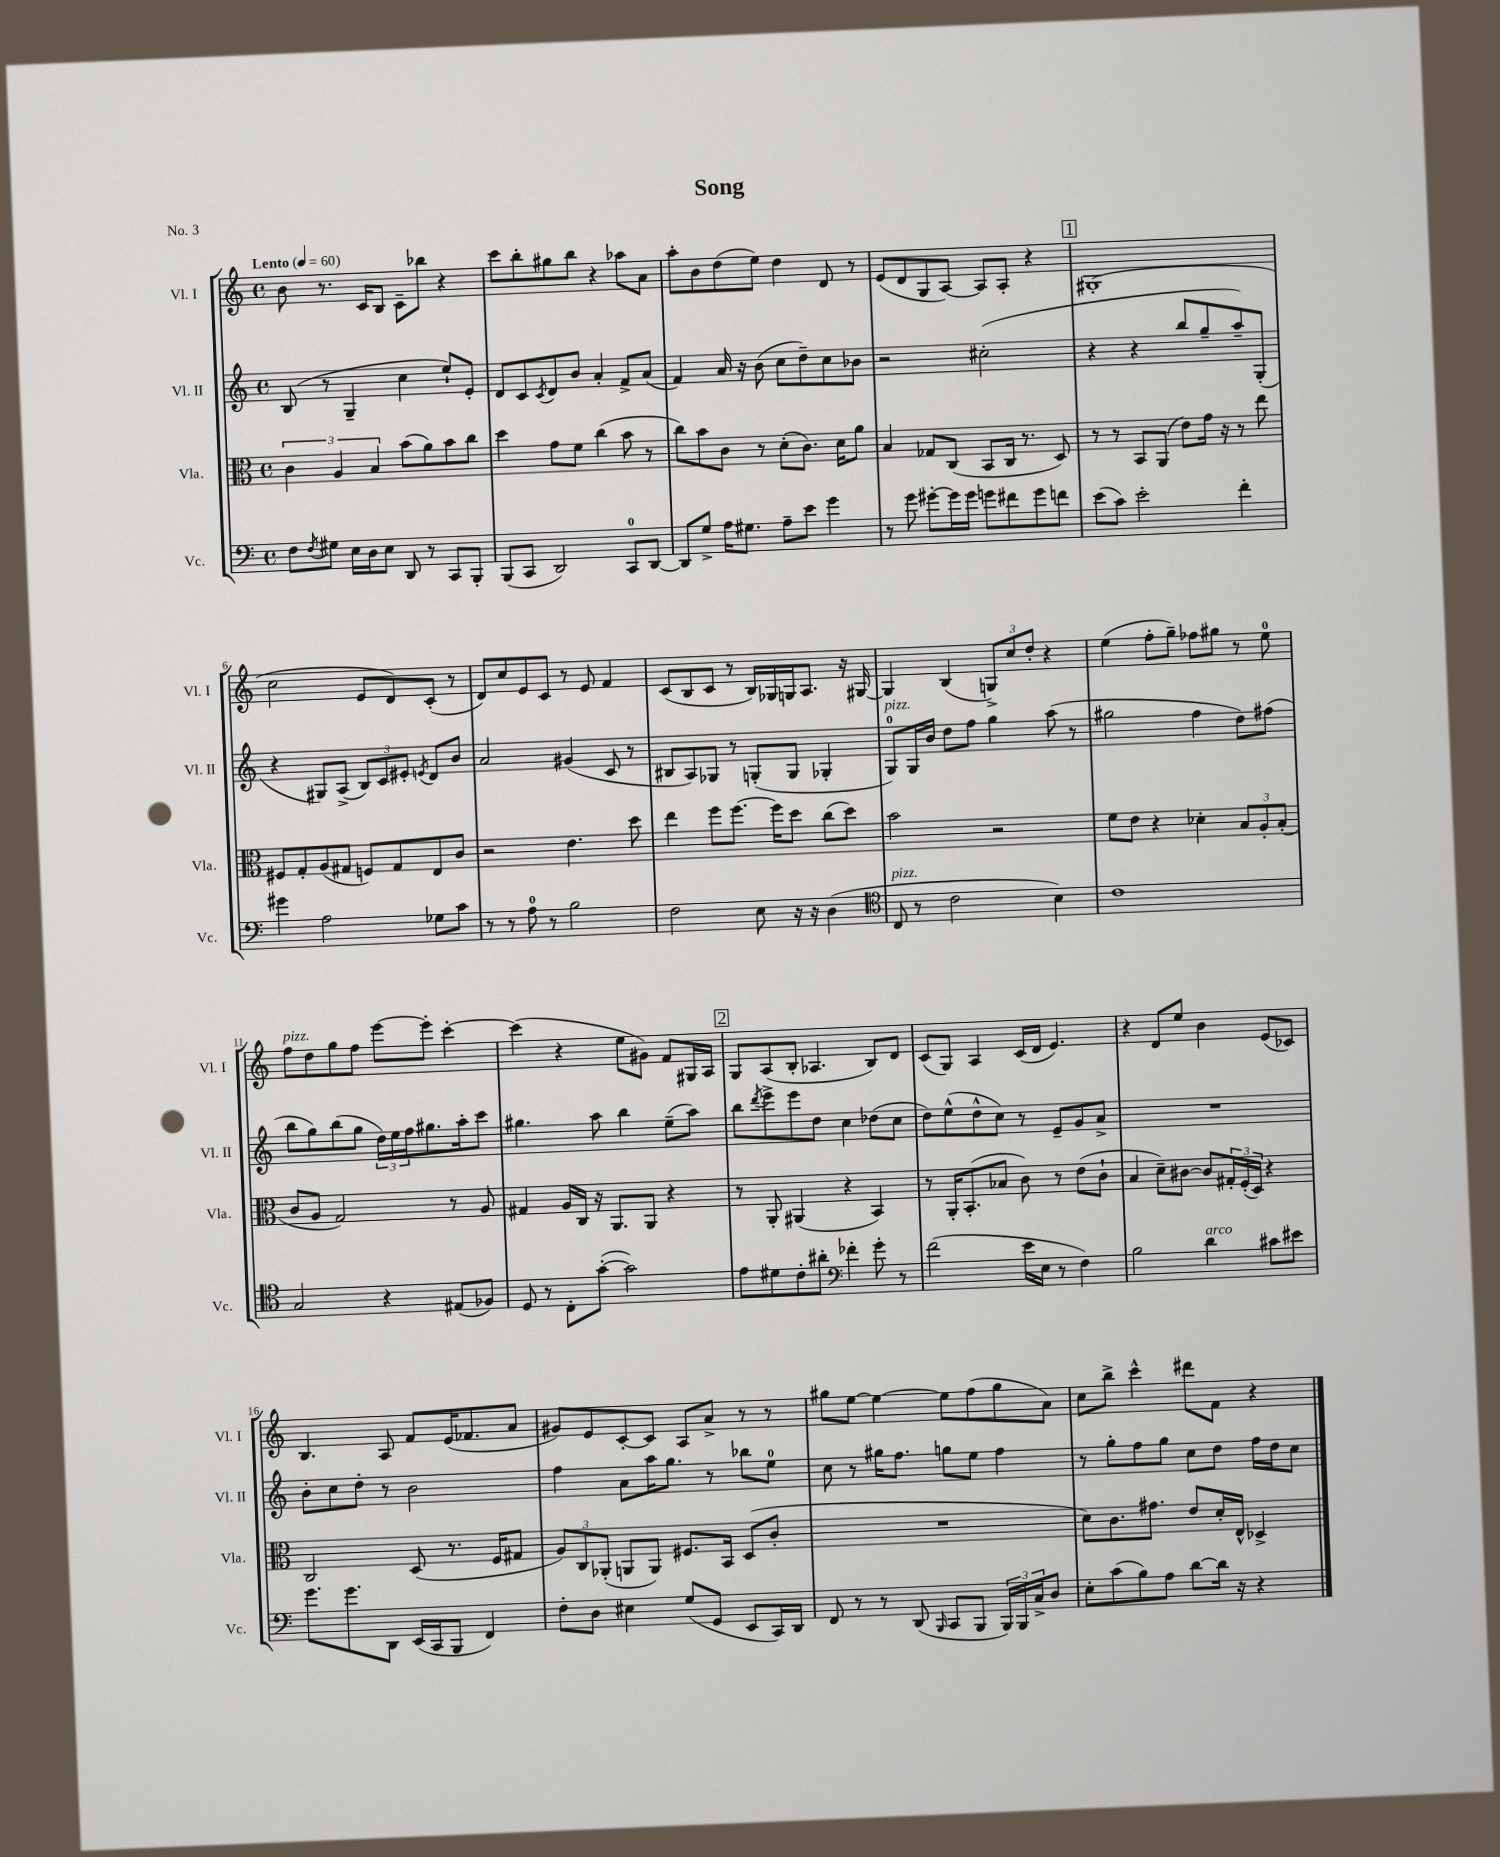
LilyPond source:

\header { title = "Song" piece = "No. 3" }
<<
\new StaffGroup <<
\new Staff = "s0" \with { instrumentName = "Vl. I" shortInstrumentName = "Vl. I" } {
    \clef treble \key c \major \defaultTimeSignature \time 4/4 \tempo "Lento" 4 = 60
    b'8 r8. c'16 b8 c'8-- bes''8 r4 |
    c'''8 b''8-. gis''8 b''8 r4 aes''8 a'8 |
    a''8-. b'8 d''8( e''8) d''4 d'8 r8 |
    e'8( d'8 g8 a8~) a8 a8-. r4 |
    \mark \markup { \box "1" } gis1-.( |
    c''2 e'8 d'8) c'8-.( r8 |
    d'8) c''8 e'8 c'8 r8 e'8 f'4 |
    c'8( b8 c'8 r8 b16) ges16 g16 a8. r16 gis16~ |
    gis4 b4( \tuplet 3/2 { g8->) c''8 d''8-. } r4 |
    e''4( f''8-. g''8--) fes''8 gis''8 r8 e''8-0 |
    f''8^\markup { \italic "pizz." } d''8 g''8 f''8 e'''8~ e'''8-. c'''4~-. |
    c'''4( r4 e''8 gis'8) f'8 gis16 a16 |
    \mark \markup { \box "2" } g8 a8( b8-. aes4. b8) d'8 |
    c'8( g8) a4 c'16( d'16 e'4.) |
    r4 d'8 e''8 b'4 e'8( ces'8) |
    b4. a8 f'8 e'16( fes'8. a'8 |
    gis'8) e'8 c'8~-. c'8 a8 a'8-> r8 r8 |
    gis''8 e''8~ e''4~ e''8 f''8( gis''8 a'8) |
    c''8 b''8-> c'''4-^ dis'''8 f'8 r4 \bar "|." |
}
\new Staff = "s1" \with { instrumentName = "Vl. II" shortInstrumentName = "Vl. II" } {
    \clef treble \key c \major \defaultTimeSignature \time 4/4
    b8( r8 g4-- c''4 e''8-!) e'8-. |
    d'8 c'8 \acciaccatura { c'8 } d'8 b'8 a'4-. f'8-> a'8( |
    f'4) a'16 r16 b'8( c''8 d''8--) c''8 bes'8 |
    r2 cis''2-.( |
    \mark \markup { \box "1" } r4 r4 b''8 g''8-- a''8--) g8-.( |
    r4 gis8) a8->( \tuplet 3/2 { b8) c'8 eis'8-. } \acciaccatura { e'8 } d'8 b'8 |
    a'2 gis'4( c'8 r8 |
    bis8 a8) ges8 r8 g8-.( g8 ges4-. |
    g8-0^\markup { \italic "pizz." }) g16 b'16 d''8 f''8 g''4 a''8( r8 |
    gis''2 f''4 d''8) fis''8( |
    b''8 g''8) b''8( g''8 \tuplet 3/2 { d''16) e''16 f''16 } gis''8. a''16-. c'''8 |
    gis''4. a''8 b''4 e''8--( a''8) |
    \mark \markup { \box "2" } b''8 \acciaccatura { d'''8 } e'''8-> e'''8 d''8 c''4 des''8( c''8 |
    d''8) e''8-^( d''8-^ c''8) r8 e'8-- g'8 a'8-> |
    R1 |
    b'8-. c''8 d''8-. r8 b'2 |
    f''4 a'8 a''16 g''8. r8 bes''8 e''8-0 |
    c''8 r8 gis''16 f''8. g''8 e''8 f''4 |
    r8 g''8-. f''8 g''8 c''8 d''8 f''16 d''16 c''8 \bar "|." |
}
\new Staff = "s2" \with { instrumentName = "Vla." shortInstrumentName = "Vla." } {
    \clef alto \key c \major \defaultTimeSignature \time 4/4
    \tuplet 3/2 { c'4 a4 b4 } b'8( a'8) b'8 c''8 |
    d''4 g'8 f'8 c''4( b'8 r8 |
    c''8) b'8 c'8 r8 d'8-.( c'8.) d'16 a'8 |
    b4 ges8 c8( b,8 c16 r8. d8) |
    \mark \markup { \box "1" } r8 r8 b,8 a,8( e'8) g'16 r16 r8 e''8 |
    fis8 g8-. a8( gis8 f8) gis8 e8 c'8 |
    r2 e'4. d''8 |
    e''4 f''8 f''8.~ f''16 d''8 c''8( d''8) |
    b'2 r2 |
    f'8 e'8 r4 des'4-. \tuplet 3/2 { b8 a8-. b8-.( } |
    c'8 a8 g2) r8 a8 |
    gis4 a16 c16 r16 a,8. a,8 r4 |
    \mark \markup { \box "2" } r8 a,8-. ais,4( r4 b,4) |
    r8 a,16-. b,8.-.( bes8 c'8) r8 e'8( c'8-! |
    b4 d'8--) cis'8~ cis'8 \tuplet 3/2 { gis16-. f16-.( d16) } r4 |
    c2 d8( r8. f16 gis8 |
    \tuplet 3/2 { a8) c8 aes,8-.( } a,8 a,8) fis8. b,16 d8( c'8-. |
    R1 |
    d'8) c'8. gis'8. e'8 d'16-. e16-^ des4-> \bar "|." |
}
\new Staff = "s3" \with { instrumentName = "Vc." shortInstrumentName = "Vc." } {
    \clef bass \key c \major \defaultTimeSignature \time 4/4
    f8 \acciaccatura { f8 } gis8 e16 d16 e8 d,8 r8 c,8 b,,8-. |
    b,,8( c,8 d,2) c,8-0 d,8~ |
    d,8 g8-> a16 gis8. a8-- e'8 g'4 |
    r8 g'8 gis'8~-. gis'16 gis'16 g'8 fis'8 g'8 f'8 |
    \mark \markup { \box "1" } e'8( c'8) e'2-. f'4-. |
    gis'4 a2 ges8 c'8 |
    r8 r8 a8-0 r8 b2 |
    f2 e8 r16 r16 d4( |
    \clef tenor c8^\markup { \italic "pizz." } r8 c'2 b4) |
    c'1 |
    g2 r4 eis8( fes8) |
    d8 r8 c8-. g'8~-.( g'2) |
    \mark \markup { \box "2" } e'8 dis'8 c'8-. ais'8-. \clef bass fes'4-. g'8-. r8 |
    f'2( e'16 e16 r8 f4) |
    b2 d'4^\markup { \italic "arco" } cis'8 eis'8 |
    g'8. g'8. d,8 e,16( c,16 b,,8 f,4) |
    f8-. d8 eis4 g8( g,8 e,8 c,16) d,16 |
    f,8 r8 r8 d,8( \grace { b,,16 } c,8 b,,8 \tuplet 3/2 { b,,16) b,,16 c16-> } d8 |
    e8-. c'8( b8) a8 d'8~ d'16 r16 r4 \bar "|." |
}
>>
>>
